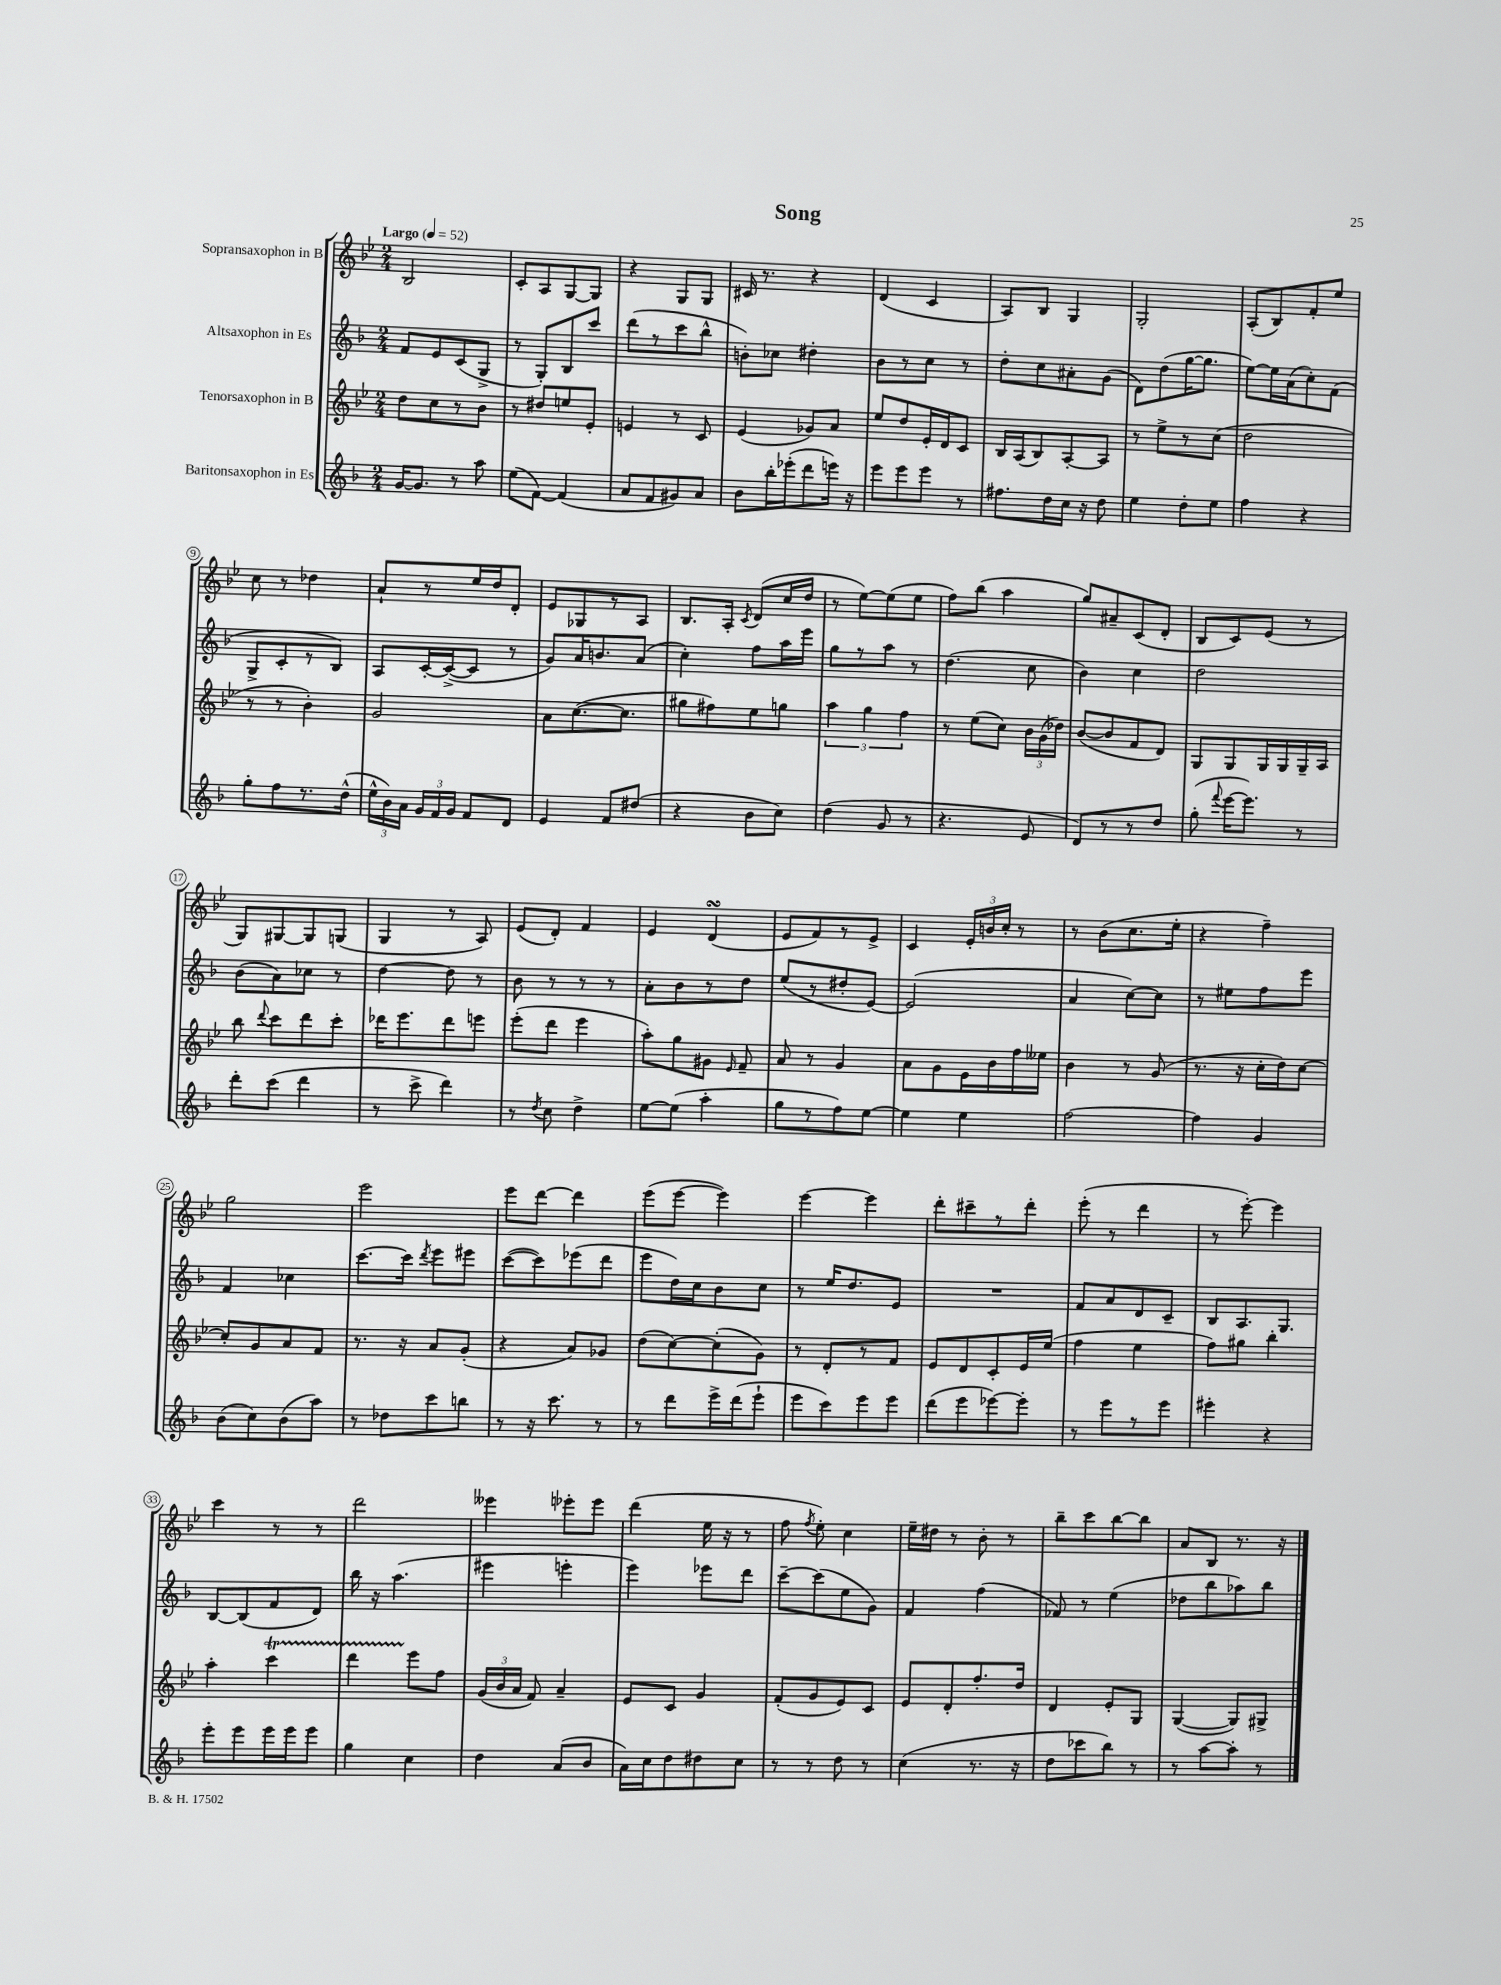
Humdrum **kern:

**kern	**kern	**kern	**kern
*staff4	*staff3	*staff2	*staff1
*clefG2	*clefG2	*clefG2	*clefG2
*k[b-]	*k[b-e-]	*k[b-]	*k[b-e-]
*M2/4	*M2/4	*M2/4	*M2/4
*MM52	*MM52	*MM52	*MM52
[16g/LK	8dd\L	8f/L	2B-/
8.g/]J	.	.	.
.	8cc\	8e/	.
8r	8r	(8c/	.
8aa\	8b-\J	8G^/J	.
=	=	=	=
(8ee\L	8r	8r	8c'/L
[8f\J)	8dd#/L	8G'/L)	8A/
(4f/]	8ee/	8B-/	[8G/
.	8e-'/J	8ccc/J	8G/]J
=	=	=	=
8a/L	4e/	(8ddd\L	4r
8f/	.	8r	.
8g#/)	8r	8ccc\	8G/L
8a/J	8c/	8bb-^^\J	8G/J
=	=	=	=
8b-\L	(4e-/	8b'\L)	16c#/
.	.	.	8.r
16bb-'\L	.	8cc-\J	.
(16eee-'\J	.	.	.
8ddd\	8g-/L)	4dd#'\	4r
16eee\Jk)	8a/J	.	.
16r	.	.	.
=	=	=	=
8eee\L	8ee-/L	8b-\L	(4d/
8eee\	8dd/	8r	.
8eee\J	16e-'/L	8cc\J	4c/
.	16d/J	.	.
8r	8c/J	8r	.
=	=	=	=
8.ff#\L	16B-/LL	8dd'\L	8A/L)
.	(16A/J	.	.
.	8B-/)	8cc\	8B-/J
16dd\L	.	.	.
16cc\JJ	[8A'/	8a#'\	4G/
16r	.	.	.
8dd\	8A/]J	(8g\J	.
=	=	=	=
4ee\	8r	8d\L)	2G'/
.	8ee-^\L	(8dd\	.
8dd'\L	8r	[16gg\K	.
.	.	8.gg\]J	.
8ee\J	(8cc\J	.	.
=	=	=	=
4ff\	2dd\	[8ee\L)	(8A'/L
.	.	16ee\]L	8B-/)
.	.	(16a\J	.
4r	.	8cc'\)	8f'/
.	.	(8f\J	8ee-/J
=	=	=	=
8gg'\L	8r	8G^/L	8cc\
8ff\	8r	8c'/	8r
8.r	4b-'\)	8r	4dd-\
.	.	8B-/J)	.
(16dd^^\Jk	.	.	.
=	=	=	=
24ee^^\LL	2g/	8A/L	8a`/L
24b-\)	.	.	.
24a\JJ	.	.	.
24g/LL	.	[16c'/L	8r
24f/	.	.	.
.	.	(16c^/_J	.
24g/JJ	.	.	.
8f/L	.	8c/]J	16ee-/L
.	.	.	16dd/J
8d/J	.	8r	8d'/J
=	=	=	=
4e/	8a\L	8g/L)	8e-/L
.	([8.cc\	16a/K	8G-/
.	.	8.b/	.
8f/L	.	.	8r
.	8.cc\]J	.	.
(8dd#/J	.	(8a/J	8A/J
=	=	=	=
4r	8gg#\L	4cc'\)	8.B-/L
.	8ff#\)	.	.
.	.	.	16A'/Jk
.	.	.	8qc/
8b-\L	8ee-\	8ff\L	(8d/L
8cc\J)	8gg\J	16aa\L	16cc/L
.	.	16eee\JJ	16dd/JJ
=	=	=	=
(4dd\	6aa\	8gg\L	8r
.	.	8r	[8ee-\L)
.	6gg\	.	.
8g/	.	8aa\J	(8ee-\]
.	6ff\	.	.
8r	.	8r	8ee-\J
=	=	=	=
4.r	8r	(4.dd\	8ff\L)
.	(8ee-\L	.	(8bb-\J
.	8cc\J)	.	4aa\
8e/	24b-\LL	8cc\	.
.	(24g\	.	.
.	24dd-\JJ)	.	.
=	=	=	=
8d/L)	([8b-/L	4b-\)	8gg/L)
8r	8b-/]	.	8a#~/
8r	8f/	4cc\	(8c/
8dd/J	8d/J)	.	8d'/J
=	=	=	=
(8gg'\	8G/L	2dd\	8B-/L
8qqfff/	.	.	.
[16eee\LK	8G/	.	8c/)
8.eee\]J)	.	.	.
.	16G/L	.	(8e-/J
.	16G/	.	.
8r	16G~/	.	8r
.	16A/JJ	.	.
=	=	=	=
8ddd'\L	8bb-\	(8b-\L	8G/L)
.	8qqddd/	.	.
(8ccc\J	8ccc\L	8a\)	[8G#/
4ddd\	8ddd\	8cc-\J	8G#/]
.	8ccc'\J	8r	(8G/J
=	=	=	=
8r	16ddd-\LK	[4dd\	4G/
.	8.eee-\	.	.
8ccc^\	.	.	.
4ddd\)	8ddd-\	8dd\]	8r
.	8eee\J	8r	8A/)
=	=	=	=
8r	(8eee-'\L	8b-\	(8e-/L
8qdd/	.	.	.
8cc\	8ddd\J	8r	8d'/J)
4dd^\	4eee-\	8r	4f/
.	.	8r	.
=	=	=	=
[8ee\L	8aa'\L)	8a'\L	4e-/
(8ee\]J	8gg\	8b-\	.
4aa'\	8g#\J	8r	(4d/
.	16qqe-/	.	.
.	8f~/	8dd\J	.
=	=	=	=
8gg\L	8a/	(8ee/L	8e-/L
8r	8r	8r	8f/)
8ff\)	4g/	8dd#'/	8r
[8ee\J	.	[8e/J)	8e-^/J
=	=	=	=
4ee\]	8a\L	(2e/]	4c/
.	8g\	.	.
4ee\	16e-\L	.	24e-'/LL
.	.	.	24b/
.	16b-\	.	.
.	.	.	24cc'/JJ
.	16ff\	.	8r
.	16ee--\JJ	.	.
=	=	=	=
[2ff\	4b-\	4a/	8r
.	.	.	(8b-\L
.	8r	[8cc\L)	8.cc\
.	(8g/	8cc\]J	.
.	.	.	16ee-'\Jk
=	=	=	=
4ff\]	8.r	8r	4r
.	.	8ee#\L	.
.	16r	.	.
4g/	16cc'\LL	8ff\	4ff~\)
.	16dd\J)	.	.
.	[8cc\J	8eee\J	.
=	=	=	=
(8b-\L	8cc'/]L	4f/	2gg\
8cc\)	8g/	.	.
(8b-\	8a/	4cc-\	.
8aa\J)	8f/J	.	.
=	=	=	=
8r	8.r	[8.ccc\L	2eee-\
8dd-\L	.	.	.
.	16r	16ccc\]Jk	.
.	.	8qddd/	.
8ccc\	8a/L	8eee\L	.
8bb\J	(8g'/J	8eee#\J	.
=	=	=	=
8r	4r	([8ccc\L	8eee-\L
16r	.	8ccc\])	[8ddd\J
8.ccc\	.	.	.
.	8a/L)	(8eee-\	4ddd\]
8r	8g-/J	8ddd\J	.
=	=	=	=
8r	(8dd\L	8eee\L	(8eee-\L
8ddd\L	[8cc\)	16dd\L)	[8eee-\J
.	.	16cc\J	.
16eee^\L	(8cc'\]	8b-\	4eee-\])
(16ddd\J	.	.	.
8eee`\J	8g\J)	8cc\J	.
=	=	=	=
8eee\L	8r	8r	[4eee-\
8ccc\)	8d'/L	16ee/LK	.
.	.	8.dd/	.
8eee\	8r	.	4eee-\]
8eee\J	8f/J	8e/J	.
=	=	=	=
(8ddd\L	8e-/L	2r	8ddd'\L
8eee\	8d/	.	8ccc#~\
[8eee-\)	8c'/	.	8r
8eee-'\]J	16e-/L	.	8ddd'\J
.	(16ee-/JJ	.	.
=	=	=	=
8r	4ff\	8f/L	(8eee-'\
8eee\L	.	8a/	8r
8r	4ee-\	8d/	4ddd\
8eee\J	.	8c~/J	.
=	=	=	=
4eee#'\	8ff\L)	8B-/L	8r
.	8gg#\J	8.A/	[8eee-'\)
4r	4bb-'\	.	4eee-\]
.	.	8.G/J	.
=	=	=	=
8eee'\L	4aa'\	[8B-/L	4ccc\
8eee\	.	(8B-/]	.
16eee\L	4ccc\	8f/	8r
16eee\J	.	.	.
8eee\J	.	8d/J)	8r
=	=	=	=
4gg\	4ddd\	16bb-\	2ddd\
.	.	16r	.
.	.	(4.aa\	.
4cc\	8eee-\L	.	.
.	8ff\J	.	.
=	=	=	=
4dd\	(24g/LL	4eee#\	4eee--\
.	24b-/	.	.
.	24a/JJ	.	.
.	8f/)	.	.
(8a/L	4a~/	4eee'\	8eee-'\L
8b-/J	.	.	8eee-\J
=	=	=	=
16a\LL)	8e-/L	4eee\)	(4ddd\
16cc\J	.	.	.
8dd\	8c/J	.	.
8dd#\	4g/	8eee-\L	16ee-\
.	.	.	16r
8cc\J	.	8ddd\J	8r
=	=	=	=
8r	(8f'/L	[8ccc~\L	8ff\
.	.	.	8qff/
8r	8g/	(8ccc\]	8ee-'\)
8dd\	8e-/)	8ee\	4cc\
8r	8c/J	8g\J)	.
=	=	=	=
(4cc\	8e-/L	4f/	16ee-~\LL
.	.	.	16dd#\JJ
.	8d'/	.	8r
8.r	8.ff'/	(4ff\	8b-'\
.	.	.	8r
16r	16dd/Jk	.	.
=	=	=	=
8dd\L	4d/	8f-/)	8bb-~\L
8ccc-\	.	8r	8ccc\
8bb-\J)	8e-'/L	(4ee\	[8bb-\
8r	8G/J	.	8bb-\]J
=	=	=	=
8r	([4G/	8dd-\L	8a/L
[8aa\L	.	8bb-\	8B-/J
8aa'\]J	8G/]L)	8aa-\)	8.r
8r	8G#^/J	8bb-\J	.
.	.	.	16r
==	==	==	==
*-	*-	*-	*-
